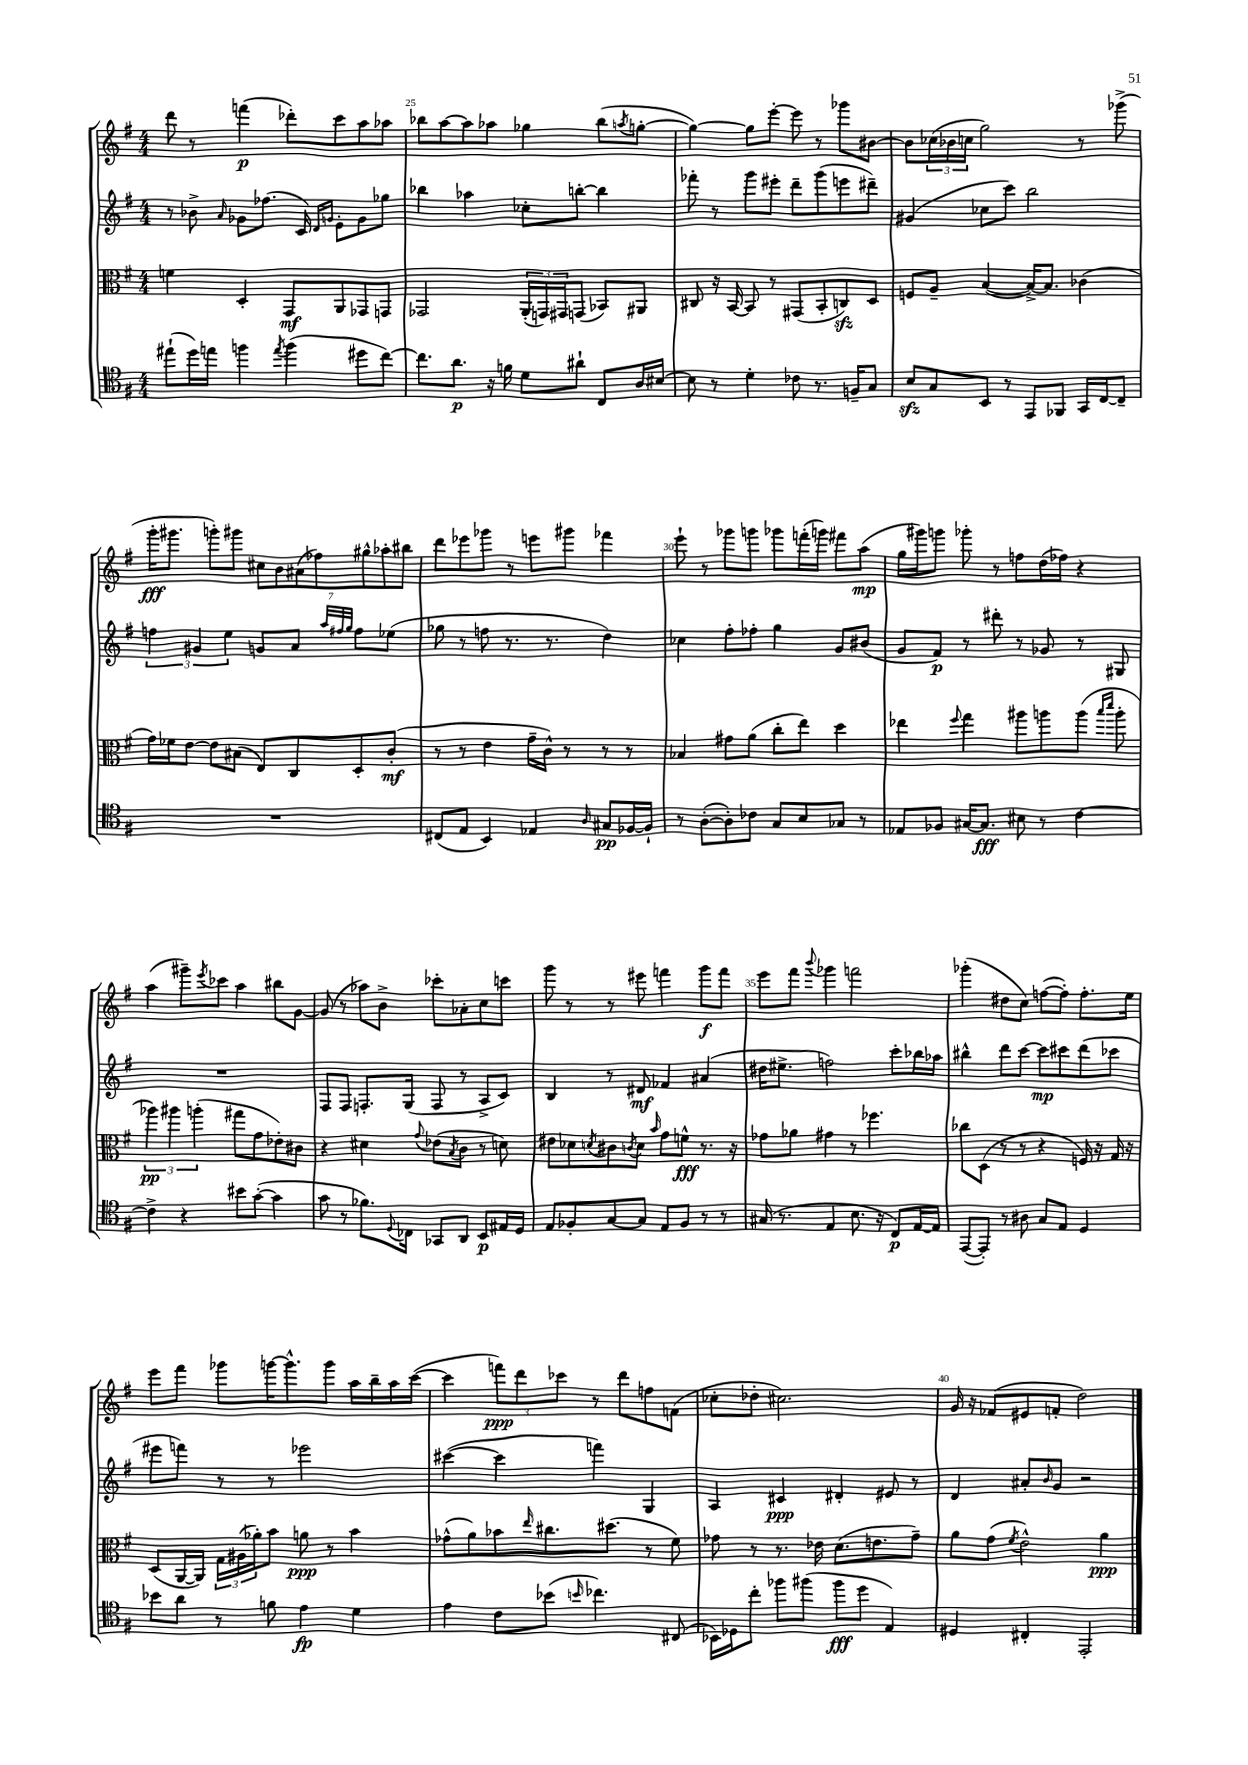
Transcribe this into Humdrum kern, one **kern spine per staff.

**kern	**kern	**kern	**kern
*staff4	*staff3	*staff2	*staff1
*clefC4	*clefC3	*clefG2	*clefG2
*k[f#]	*k[f#]	*k[f#]	*k[f#]
*M4/4	*M4/4	*M4/4	*M4/4
(8ee#`	4f	8r	8ddd
16dd)	.	8b-^	8r
16ee	.	.	.
.	.	16qqa	.
4ff	4D'	8g-	(4fff
.	.	(8.ff-	.
8qee	.	.	.
(4ff	8GG	.	8ddd-')
.	.	16c)	.
.	.	16qqd	.
.	.	16qqg	.
.	8AA	8e'	8ccc
8dd#	8GG-	8g	8aa
[8cc)	8GG	8gg-	8aa-
=	=	=	=
8.cc]	2GG-	4bb-	8bb-
.	.	.	[8aa
8.a	.	.	.
.	.	4aa-	8aa]
16r	.	.	8aa-
16f	.	.	.
8d	(24AA'	8cc-'	4gg-
.	24GG)	.	.
.	24GG#	.	.
8a#`	(8GG	[8bb'	.
8C	8BB-)	4bb]	(8bb-
.	.	.	8qaa
16A	8AA#	.	[8gg'
[16B#	.	.	.
=	=	=	=
8B#]	8C#	8fff-'	4gg_)
8r	16r	8r	.
.	[16BB	.	.
4d'	8BB]	8ggg	8gg]
.	8r	8eee#'	[8eee'
8c-	(8GG#	8ddd~	8eee]
8.r	8BB'	(8ggg	8r
.	8C)	8eee	8ggg-
16F~	.	.	.
8G	8D	8ddd#~)	[8b#
=	=	=	=
8B	8F	(4g#	8b#]
8G	8A~	.	(24cc-
.	.	.	24b-
.	.	.	24cc
8BB	([4B	8cc-	2gg)
8r	.	8ccc)	.
8EE	16B^_)	2bb	.
.	8.B]	.	.
8FF-	.	.	.
16GG	(4c-	.	8r
[16C	.	.	.
8C~]	.	.	(8ggg-^
=	=	=	=
1r	16g)	6ff	16ggg'
.	16f-	.	8.ggg#
.	[8e	.	.
.	.	6g#	.
.	8e]	.	8ggg')
.	.	6ee	.
.	(8B#	.	8ggg#
.	8E)	8g	14cc#
.	.	.	14b
.	8C	8a	.
.	.	.	(14a#
.	.	.	14ff-)
.	.	32qqaa	.
.	.	32qqff#	.
.	.	32qqgg	.
.	8D'	8ff#	.
.	.	.	14gg#^^
.	.	.	14aa-'
.	(8c'	(8ee-	.
.	.	.	14bb#
=	=	=	=
(8C#	8r	8gg-	8ddd
8E	8r	8r	8eee-
4BB)	4e	8ff	8ggg-
.	.	8.r	8r
4E-	16g~	.	8eee
.	16c^^)	8.r	.
.	8r	.	8ggg#
16qqA	.	.	.
8G#	8r	4dd)	4fff-
[16F-	8r	.	.
16F-`]	.	.	.
=	=	=	=
8r	4B-	4cc-	8eee`
([8A'	.	.	8r
8A'])	8g#	8ff#'	8ggg-
8c-	(8a	8ff-'	8ggg
8G	8cc'	4gg	8ggg-
8B	8ee)	.	(16fff'
.	.	.	16ggg)
8G-	4dd	8g	8fff#
8r	.	(8b#	(8aa
=	=	=	=
8E-	4ee-	8g	16gg
.	.	.	16ggg#)
8F-	.	8f#)	8ggg
.	8qqff#	.	.
[16G#	4gg	8r	8ggg-'
8.G#]	.	.	.
.	.	8ddd#'	8r
8B#	8aa#	8r	8ff
8r	8aa	8g-	(16dd
.	.	.	16ff-)
[4c	(8aa	8r	4r
.	16qqbb	.	.
.	16qqddd	.	.
.	8aa'	8G#	.
=	=	=	=
4c^]	6aa-)	1r	(4aa
.	6aa#	.	.
4r	.	.	8ggg#~)
.	(6aa'	.	.
.	.	.	8qeee
.	.	.	8ccc-
8b#	8gg#	.	4aa
([8g'	8g	.	.
4g]	8e-')	.	8bb#
.	8c#	.	[8g
=	=	=	=
8g	4r	8F#	(8g]
8r	.	8F#	8r
8.f-)	4d#	8.F'	8aa-)
.	.	.	8b^
8qqD	.	.	.
16C-	.	(16G	.
.	8qqg	.	.
8GG-	(8e-	8F	8ccc-'
.	8qB	.	.
8AA	8c	8r	8a-'
8BB	8r	8A^	8cc
16E#	8d)	8c)	8ccc
16D	.	.	.
=	=	=	=
8E	8e#	4B	8ggg
8F-'	8d-	.	8r
.	8qd	.	.
[8G	8c#	8r	8r
.	8qc	.	.
8G]	8d	8d#	8eee#
.	16qqb	.	.
8E	8g	4f-	4fff
8F-	8f^^	.	.
8r	8.r	(4a#	8ggg
8r	.	.	8fff
.	16r	.	.
=	=	=	=
(16G#	8g-	16dd#	8eee
8.r	.	8.ee#^	.
.	8a-	.	8fff#
.	.	.	8qqbbb
4E	4g#	2ff)	4ggg-
8.B	8r	.	2fff
.	4.ff-	.	.
16r	.	.	.
8C)	.	8ccc'	.
[16E	.	16bb-	.
16E]	.	16aa-	.
=	=	=	=
([8EE	8cc-	4bb#^^	(4ggg-'
8EE'])	(8D	.	.
8r	8r	8ddd	8dd#
8A#	8r	[8ccc	8cc)
8G	4r	8ccc]	([8ff
8E	.	8ccc#	8ff'])
4D	16F)	(8ddd	8.ff'
.	16r	.	.
.	16G	8ccc-	.
.	16r	.	16ee
=	=	=	=
8b-	(8D	8eee#	8eee
8a	[16AA	8fff)	8fff#
.	16AA])	.	.
8r	24G	8r	8ggg-
.	(24A#	.	.
.	24a-')	.	.
8f	8b	8r	[16ggg
.	.	.	8.ggg^^]
4e	8a	2eee-	.
.	8r	.	8ggg
4d	4b	.	16aa
.	.	.	16bb~
.	.	.	16aa
.	.	.	([16ccc
=	=	=	=
4e	(8g-^^	([4ccc#	4ccc]
.	8a)	.	.
8c	8b-	4ccc#]	12fff)
.	.	.	12ddd
.	16qqee	.	.
(8b-	8.cc#	.	.
.	.	.	12ccc-
16qqb	.	.	.
4.cc-)	.	4fff)	8r
.	(8.dd#	.	.
.	.	.	8ddd
.	8r	4G	8ff
(8C#	8f#)	.	(8f
=	=	=	=
16BB-)	8g-	4A	8cc-'
16D-	.	.	.
8cc'	8r	.	8dd-'
8ff-	8.r	4c#	2.cc#)
(8ff#	.	.	.
.	16e-	.	.
8ff#	(8.d	4d#'	.
8dd	.	.	.
.	8.e	.	.
4E)	.	8e#	.
.	8g-~)	8r	.
=	=	=	=
4D#	8a	4d	16g
.	.	.	16r
.	(8g	.	(8f-
.	8qf#	.	.
4C#'	2e^^)	8a#'	8e#
.	.	16qqb	.
.	.	8g	8f'
2EE'	.	2r	2dd)
.	4a	.	.
==	==	==	==
*-	*-	*-	*-
